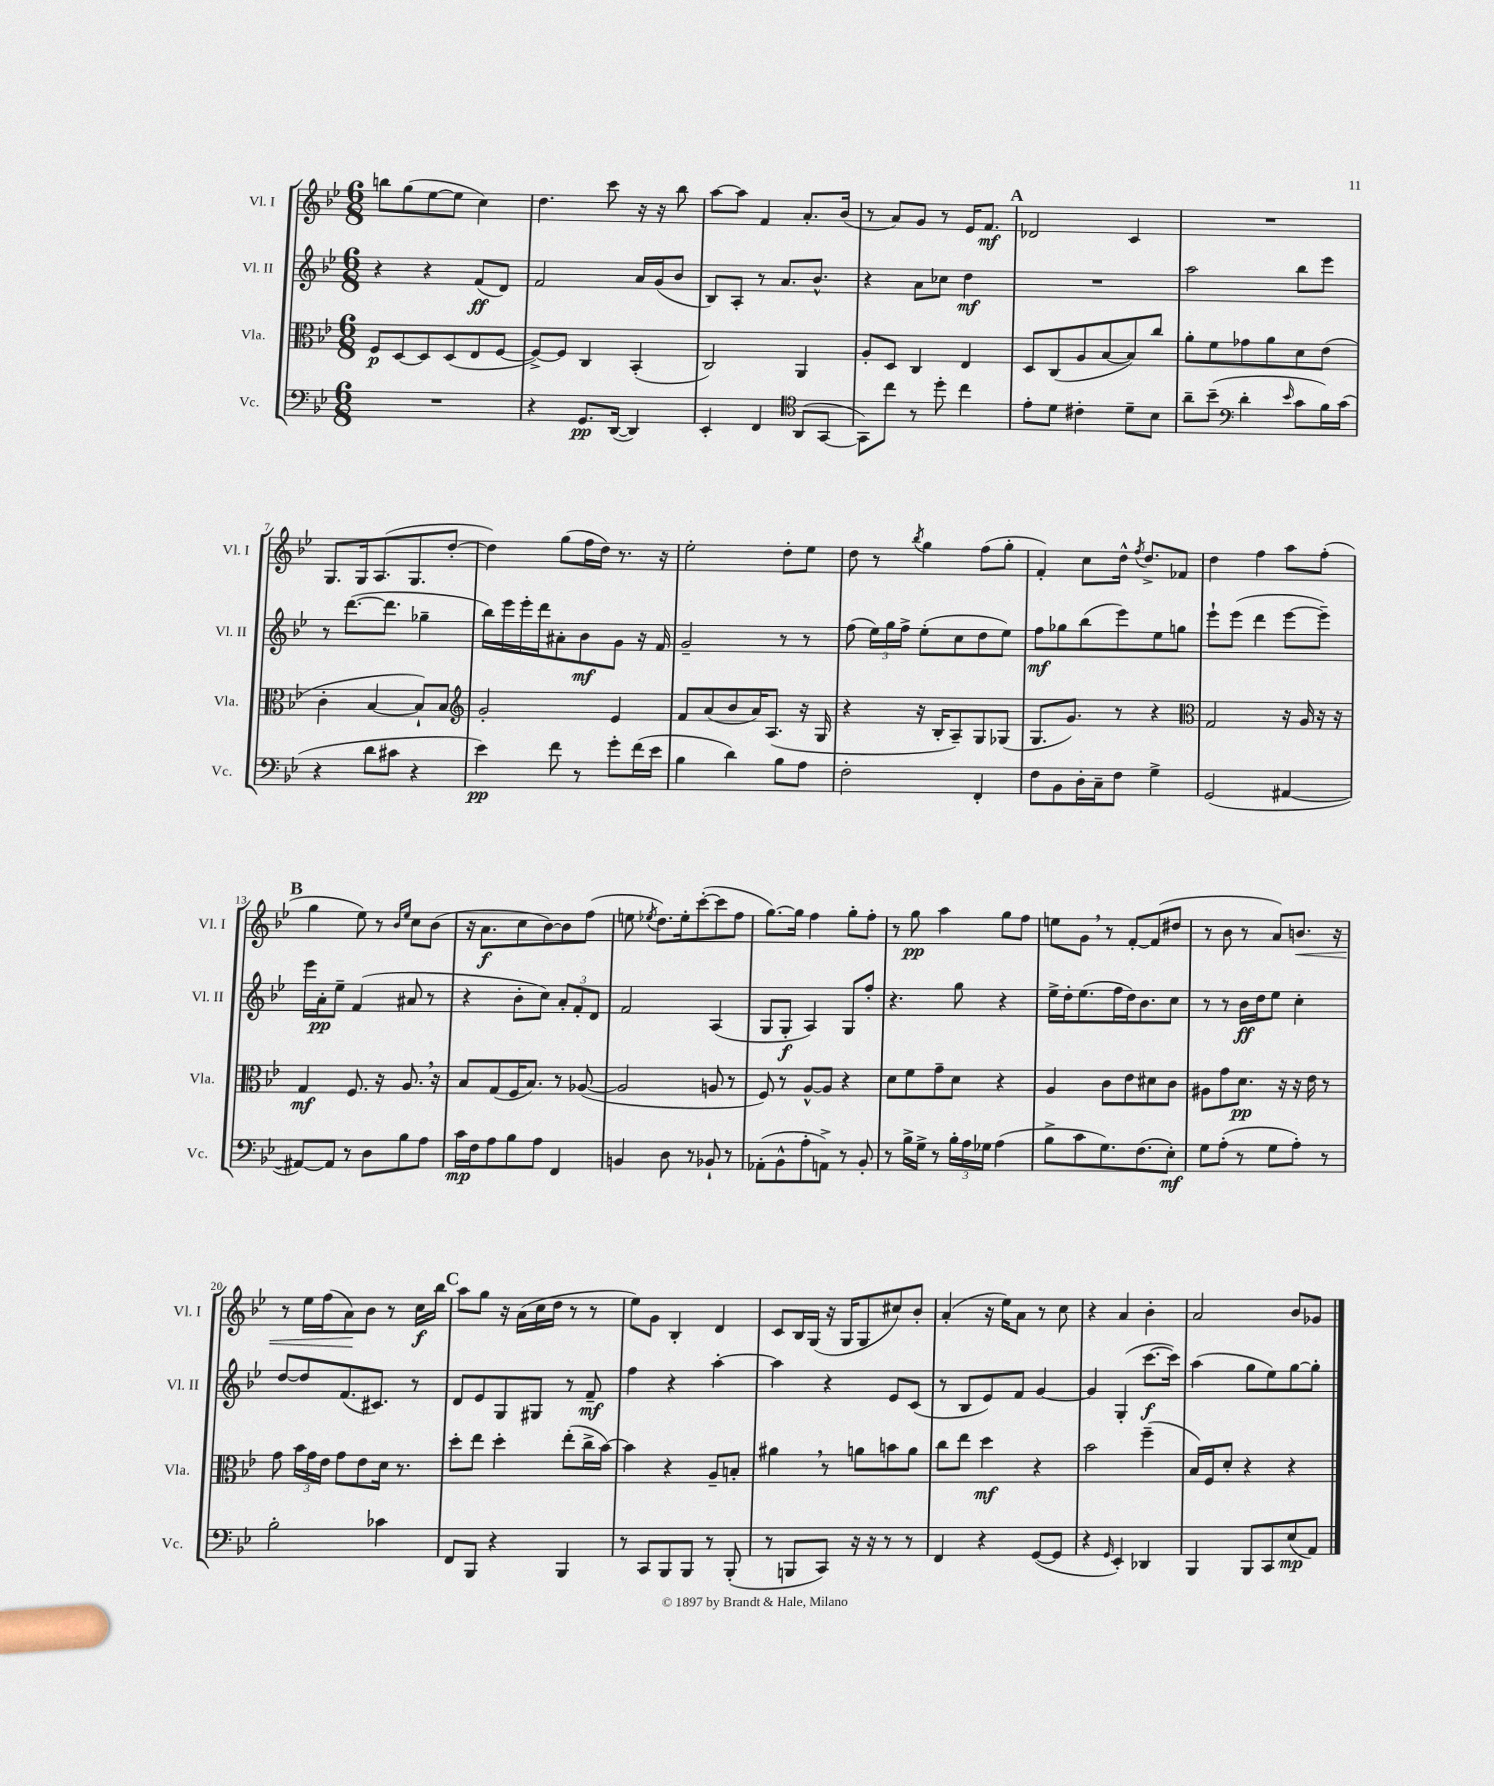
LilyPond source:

<<
\new StaffGroup <<
\new Staff = "s0" \with { instrumentName = "Vl. I" shortInstrumentName = "Vl. I" } {
    \clef treble \key bes \major \numericTimeSignature \time 6/8
    \autoBeamOff b''8[ g''8( ees''8~ ees''8] c''4) |
    d''4. c'''8 r16 r16 bes''8 |
    a''8[~ a''8] f'4 a'8.[-. bes'16]( |
    r8 a'8[) g'8] r8 ees'16[ f'8.]\mf |
    \mark \markup { \bold "A" } des'2 c'4 |
    R2. |
    g8.[ g16 a8.( g8. d''8]~-. |
    d''4) g''8[( f''16 d''16]) r8. r16 |
    ees''2-. d''8[-. ees''8] |
    d''8 r8 \acciaccatura { bes''8 } g''4 f''8[( g''8]-. |
    f'4-.) c''8[ d''16]-^ \acciaccatura { f''8 } d''8.[-> fes'8] |
    d''4 f''4 a''8[ f''8]-.( |
    \mark \markup { \bold "B" } g''4 ees''8) r8 \grace { bes'16[ ees''16] } c''8[ bes'8]( |
    r16 a'8.[\f c''8 bes'8~) bes'8 f''8]( |
    e''8 \acciaccatura { ees''8 } d''8.[) ees''16-. c'''8~-.( c'''8 f''8] |
    g''8.[~) g''16] f''4 g''8[-. f''8]-. |
    r8 g''8\pp a''4 g''8[ f''8] |
    e''8[ g'8] \breathe r8 f'8[~-. f'8( dis''8] |
    r8 bes'8 r8 a'8[) b'8.]\< r16 |
    r8 ees''16[ f''16( a'8\!) bes'8] r8 c''16[\f bes''16] |
    \mark \markup { \bold "C" } a''8[ g''8] r16 a'16[( c''16 d''16] r8 r8 |
    ees''8[) g'8] bes4-. d'4 |
    c'8[ bes16 g16]( r16 g16[ g8 cis''8) bes'8]-. |
    a'4-.( r16 ees''16[) a'8] r8 c''8 |
    r4 a'4 bes'4-. |
    a'2 bes'8[ ges'8] \bar "|." |
}
\new Staff = "s1" \with { instrumentName = "Vl. II" shortInstrumentName = "Vl. II" } {
    \clef treble \key bes \major \numericTimeSignature \time 6/8
    \autoBeamOff r4 r4 f'8[\ff( d'8]) |
    f'2 a'16[ g'16( bes'8] |
    bes8[) a8]-. r8 a'8.[ bes'8.]-^ |
    r4 a'8[ ces''8] d''4\mf |
    \mark \markup { \bold "A" } R2. |
    a''2 bes''8[ ees'''8] |
    r8 d'''8.[~( d'''8.] ges''4-- |
    bes''16[) ees'''16 ees'''16-. d'''16 ais'8-. bes'8\mf g'8] r16 f'16 |
    g'2-- r8 r8 |
    f''8( \tuplet 3/2 { ees''16[) g''16 f''16]-> } ees''8[-.( c''8 d''8 ees''8]) |
    f''8[\mf ges''8 bes''8( ees'''8) ees''8 g''8] |
    ees'''8[-! ees'''8]( d'''4 ees'''8[~ ees'''8]--) |
    \mark \markup { \bold "B" } ees'''16[ a'16-.\pp ees''8]-- f'4( ais'8 r8 |
    r4 bes'8[-. c''8]) \tuplet 3/2 { a'8[-. f'8-. d'8] } |
    f'2 a4( |
    g8[ g8]-.\f a4) g8[ f''8]-. |
    r4. g''8 r4 |
    ees''16[-> d''16-. ees''8.( f''16 d''16) bes'8. c''8] |
    r8 r8 bes'16[\ff d''16 ees''8] c''4-. |
    d''8[~ d''8 f'8.( cis'8.]) r8 |
    \mark \markup { \bold "C" } d'8[ ees'8 g8 gis8] r8 f'8--\mf |
    f''4 r4 a''4~-. |
    a''4 r4 ees'8[ c'8]( |
    r8 bes8[ ees'8) f'8] g'4~ |
    g'4 g4-.( c'''8.[~\f c'''16]) |
    a''4( g''8[ ees''8) g''8~ g''8]-. \bar "|." |
}
\new Staff = "s2" \with { instrumentName = "Vla." shortInstrumentName = "Vla." } {
    \clef alto \key bes \major \numericTimeSignature \time 6/8
    \autoBeamOff f8[\p d8~ d8 d8( ees8 f8]~ |
    f8[~->) f8] c4 bes,4-.( |
    c2) a,4 |
    a8[-. d8] c4 ees4 |
    \mark \markup { \bold "A" } d8[ c8( a8 bes8~ bes8) c''8] |
    a'8[-. f'8 ges'8 a'8 d'8 ees'8]( |
    c'4-. bes4~ bes8[-!) bes8] |
    \clef treble g'2-. ees'4 |
    f'8[ a'8( bes'8 a'16) a8.]( r16 g16 |
    r4 r16 bes16[-. a8--) g8 ges8]( |
    g8.[ g'8.]) r8 r4 |
    \clef alto g2 r16 a16 r16 r16 |
    \mark \markup { \bold "B" } g4\mf f8. r16 a8. \breathe r16 |
    bes8[ g8( f16 bes8.]) r8 aes8~( |
    aes2 a8 r8 |
    f8) r8 a8[~-^ a8] r4 |
    d'8[ f'8 g'8-- d'8] r4 |
    a4 c'8[ ees'8 dis'8 c'8] |
    ais8[ g'8 d'8.]\pp r16 r16 ees'16 r8 |
    g'8 \tuplet 3/2 { bes'16[ g'16 ees'16] } g'8[ ees'8 d'16] r8. |
    \mark \markup { \bold "C" } d''8[-. ees''8] d''4-. ees''8[-.( c''16-> bes'16]~) |
    bes'4 r4 a8[-- b8]-. |
    ais'4 \breathe r8 a'8[ b'8 a'8] |
    c''8[ ees''8] d''4\mf r4 |
    bes'2 f''4--( |
    bes16[) f16 d'8]-. r4 r4 \bar "|." |
}
\new Staff = "s3" \with { instrumentName = "Vc." shortInstrumentName = "Vc." } {
    \clef bass \key bes \major \numericTimeSignature \time 6/8
    \autoBeamOff R2. |
    r4 g,8.[\pp d,16]~( d,4) |
    ees,4-. f,4 \clef tenor a,8[( g,8]~ |
    g,8[) c''8] r8 d''8-. c''4 |
    \mark \markup { \bold "A" } ees'8[-. d'8] cis'4-. d'8[-- bes8] |
    a'8[-- bes'8]--( \clef bass d'4-. \grace { ees'16 } c'8[ bes16) c'16]( |
    r4 d'8[ cis'8] r4 |
    ees'4\pp) f'8 r8 g'8[-. f'16( ees'16] |
    bes4 d'4) bes8[ a8] |
    f2-. f,4-. |
    f8[ bes,8 d16-. c16-- f8] g4-> |
    g,2( ais,4~ |
    \mark \markup { \bold "B" } ais,8[~) ais,8] r8 d8[ bes8 a8] |
    c'16[\mp f16 a8 bes8 a8] f,4 |
    b,4 d8 r8 bes,8-! r8 |
    aes,8[-.( bes,8-^ a8-. a,8]->) r8 bes,8-. |
    r8 bes16[-> g16]-> r8 \tuplet 3/2 { bes16[-. a16 ges16] } a4( |
    bes8[-> c'8 g8.) f8.( ees8]-.\mf) |
    g8[ a8]-.( r8 g8[ a8]-.) r8 |
    bes2-. ces'4 |
    \mark \markup { \bold "C" } f,8[ bes,,8] r4 bes,,4 |
    r8 c,8[ bes,,8 bes,,8] r8 bes,,8-.( |
    r8 b,,8[ c,8]) r16 r16 r8 r8 |
    f,4 r4 g,8[~( g,8] |
    r4 \grace { g,16 } ees,4-.) des,4 |
    bes,,4 bes,,8[ c,8 ees8\mp( a,8]) \bar "|." |
}
>>
>>
